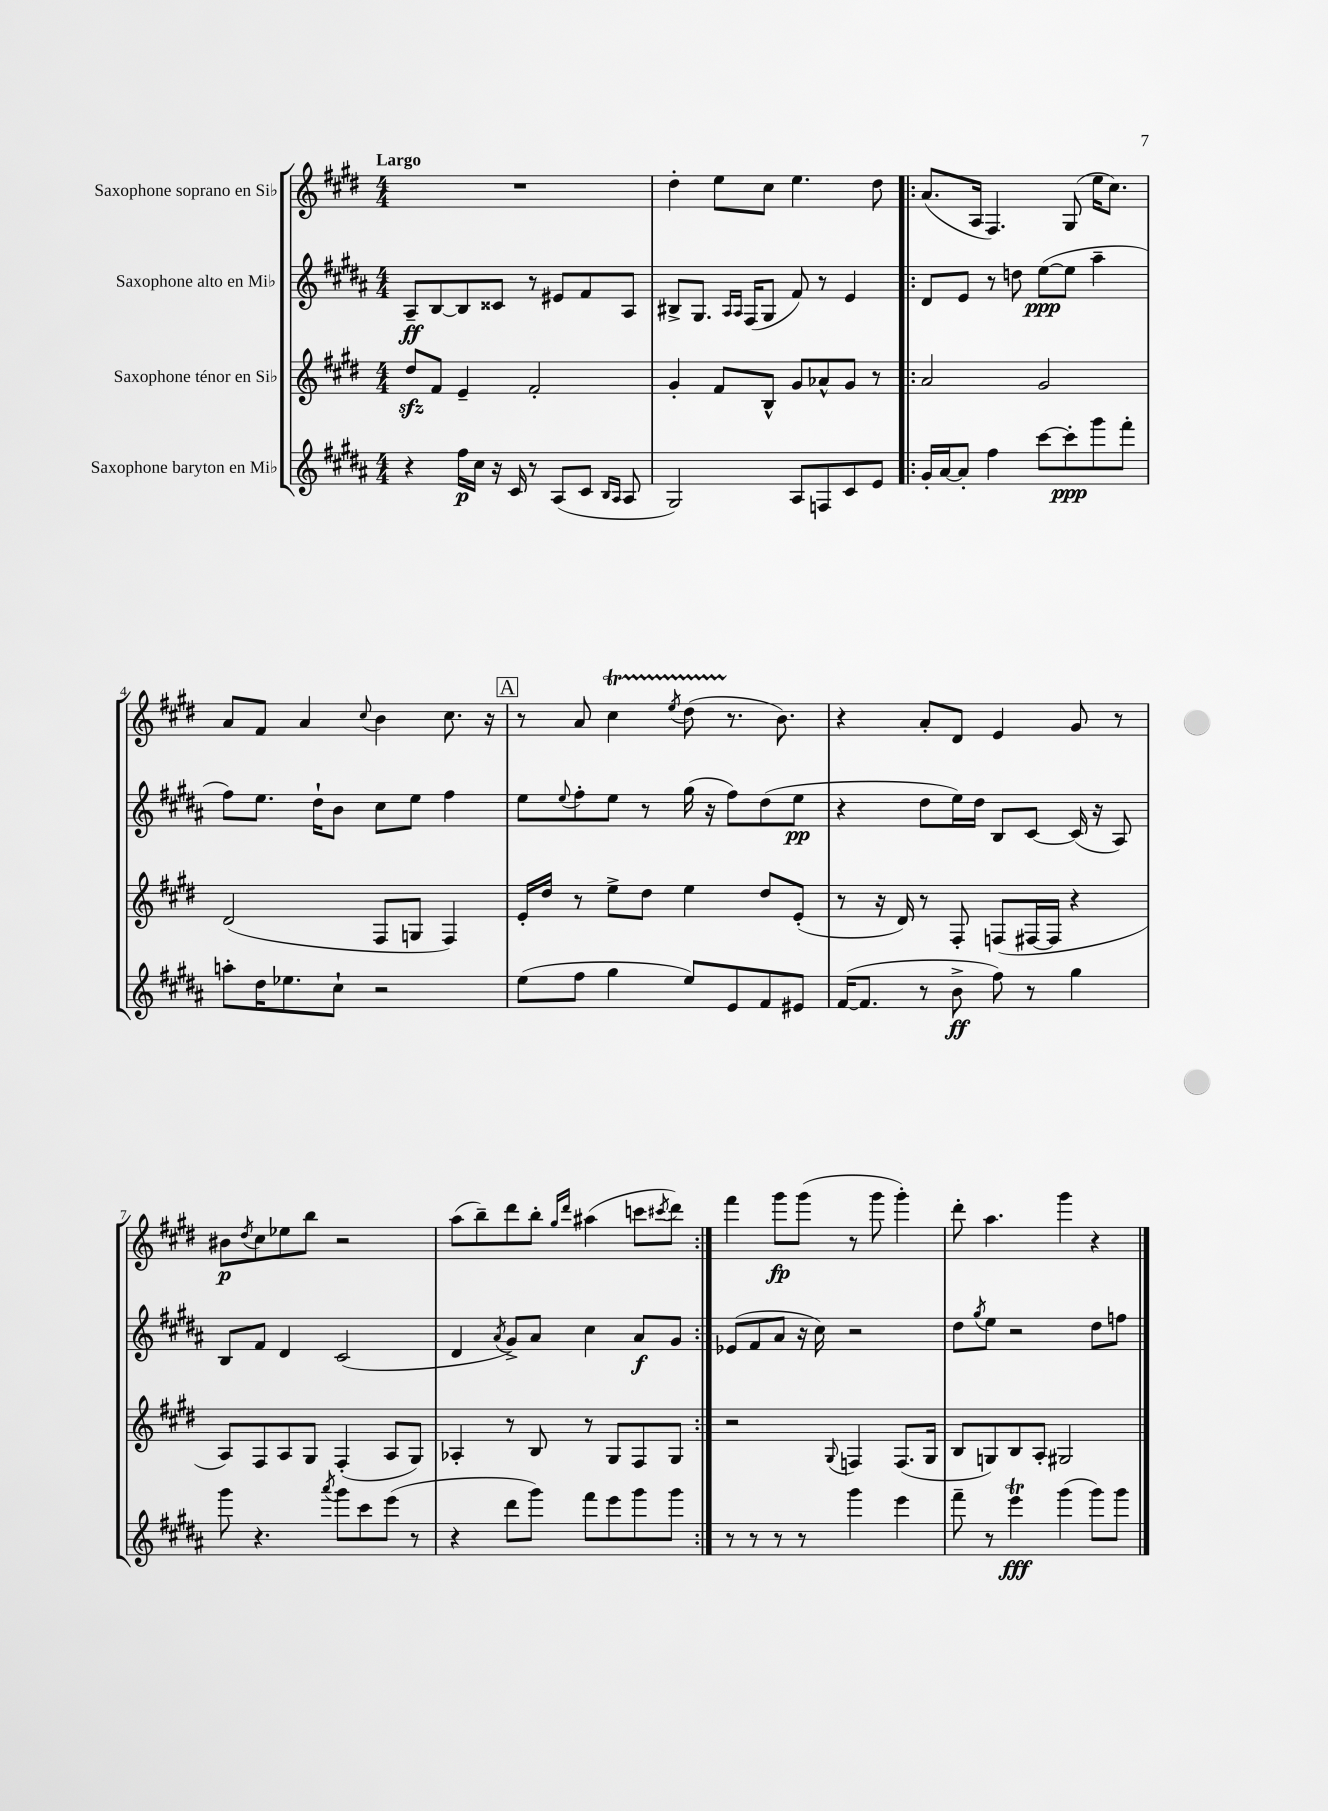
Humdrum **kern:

**kern	**kern	**kern	**kern
*staff4	*staff3	*staff2	*staff1
*clefG2	*clefG2	*clefG2	*clefG2
*k[f#c#g#d#a#]	*k[f#c#g#d#]	*k[f#c#g#d#a#]	*k[f#c#g#d#]
*M4/4	*M4/4	*M4/4	*M4/4
4r	8dd#	8A#~	1r
.	8f#	[8B	.
16ff#	4e~	8B]	.
16cc#	.	.	.
16r	.	8c##	.
16c#	.	.	.
8r	2f#'	8r	.
(8A#	.	8e#	.
8c#	.	8f#	.
16qqB	.	.	.
16qqA#	.	.	.
8A#	.	8A#	.
=	=	=	=
2G#)	4g#'	8B#^	4dd#'
.	.	8.G#	.
.	8f#	.	8ee
.	.	16qqA#	.
.	.	16qqA#	.
.	.	(16F#	.
.	8B^^	8G#	8cc#
8A#	8g#	8f#)	4.ee
8F	8a-^^	8r	.
8c#	8g#	4e	.
8e	8r	.	8dd#
=!|:	=!|:	=!|:	=!|:
16g#'	2a	8d#	(8.a
[16a#	.	.	.
8a#']	.	8e	.
.	.	.	16A
4ff#	.	8r	4.F#)
.	.	8dd	.
[8ccc#	2g#	([8ee	.
8ccc#']	.	8ee]	(8G#
8ggg#	.	4aa#~	16ee
.	.	.	8.cc#)
8fff#'	.	.	.
=	=	=	=
8aa'	(2d#	8ff#)	8a
16dd#	.	8.ee	8f#
8.ee-	.	.	.
.	.	.	4a
.	.	16dd#`	.
8cc#`	.	8b	.
.	.	.	8qqcc#
2r	8F#	8cc#	4b
.	8G	8ee	.
.	4F#)	4ff#	8.cc#
.	.	.	16r
=	=	=	=
(8ee	16e'	8ee	8r
.	16dd#	.	.
.	.	8qqee	.
8ff#	8r	8ff#'	8a
4gg#	8ee^	8ee	4cc#
.	8dd#	8r	.
.	.	.	8qee
8ee)	4ee	(16gg#	(8dd#
.	.	16r	.
8e	.	8ff#)	8.r
8f#	8dd#	(8dd#	.
.	.	.	8.b)
8e#	(8e'	8ee	.
=	=	=	=
([16f#	8r	4r	4r
8.f#]	.	.	.
.	16r	.	.
.	16d#)	.	.
8r	8r	8dd#	8a'
8b^	8F#'	16ee)	8d#
.	.	16dd#	.
8ff#)	(8F	8B	4e
8r	[16F#	[8c#	.
.	16F#]	.	.
4gg#	4r	(16c#]	8g#
.	.	16r	.
.	.	8A#)	8r
=	=	=	=
8ggg#	8A)	8B	8b#
.	.	.	8qdd#
4.r	8F#	8f#	8cc#
.	8A	4d#	8ee-
.	8G#	.	8bb
8qaaa#	.	.	.
8ggg#	(4F#'	(2c#	2r
8ccc#	.	.	.
(8eee	8A	.	.
8r	8G#)	.	.
=	=	=	=
4r	4A-'	4d#	(8aa
.	.	.	8bb~)
.	.	8qa#	.
8ddd#	8r	8g#^)	8ddd#
8ggg#)	8B	8a#	8bb'
.	.	.	16qqgg#
.	.	.	16qqddd#
8fff#	8r	4cc#	(4aa#
8eee	8G#	.	.
8ggg#	8F#	8a#	8ccc
.	.	.	8qccc#
8ggg#	8G#	8g#	8ddd#)
=:|!	=:|!	=:|!	=:|!
8r	2r	(8e-	4fff#
8r	.	8f#	.
8r	.	8a#	8ggg#
8r	.	16r	(8ggg#
.	.	16cc#)	.
.	8qqG#	.	.
4ggg#	4F	2r	8r
.	.	.	8ggg#
4eee	(8.F	.	4ggg#')
.	16G#	.	.
=	=	=	=
8fff#~	8B	8dd#	8ddd#'
.	.	8qgg#	.
8r	8G)	8ee	4.aa
4eee	8B	2r	.
.	8A'	.	.
(4ggg#	2G#	.	4ggg#
8ggg#)	.	8dd#	4r
8ggg#	.	8ff	.
==	==	==	==
*-	*-	*-	*-
